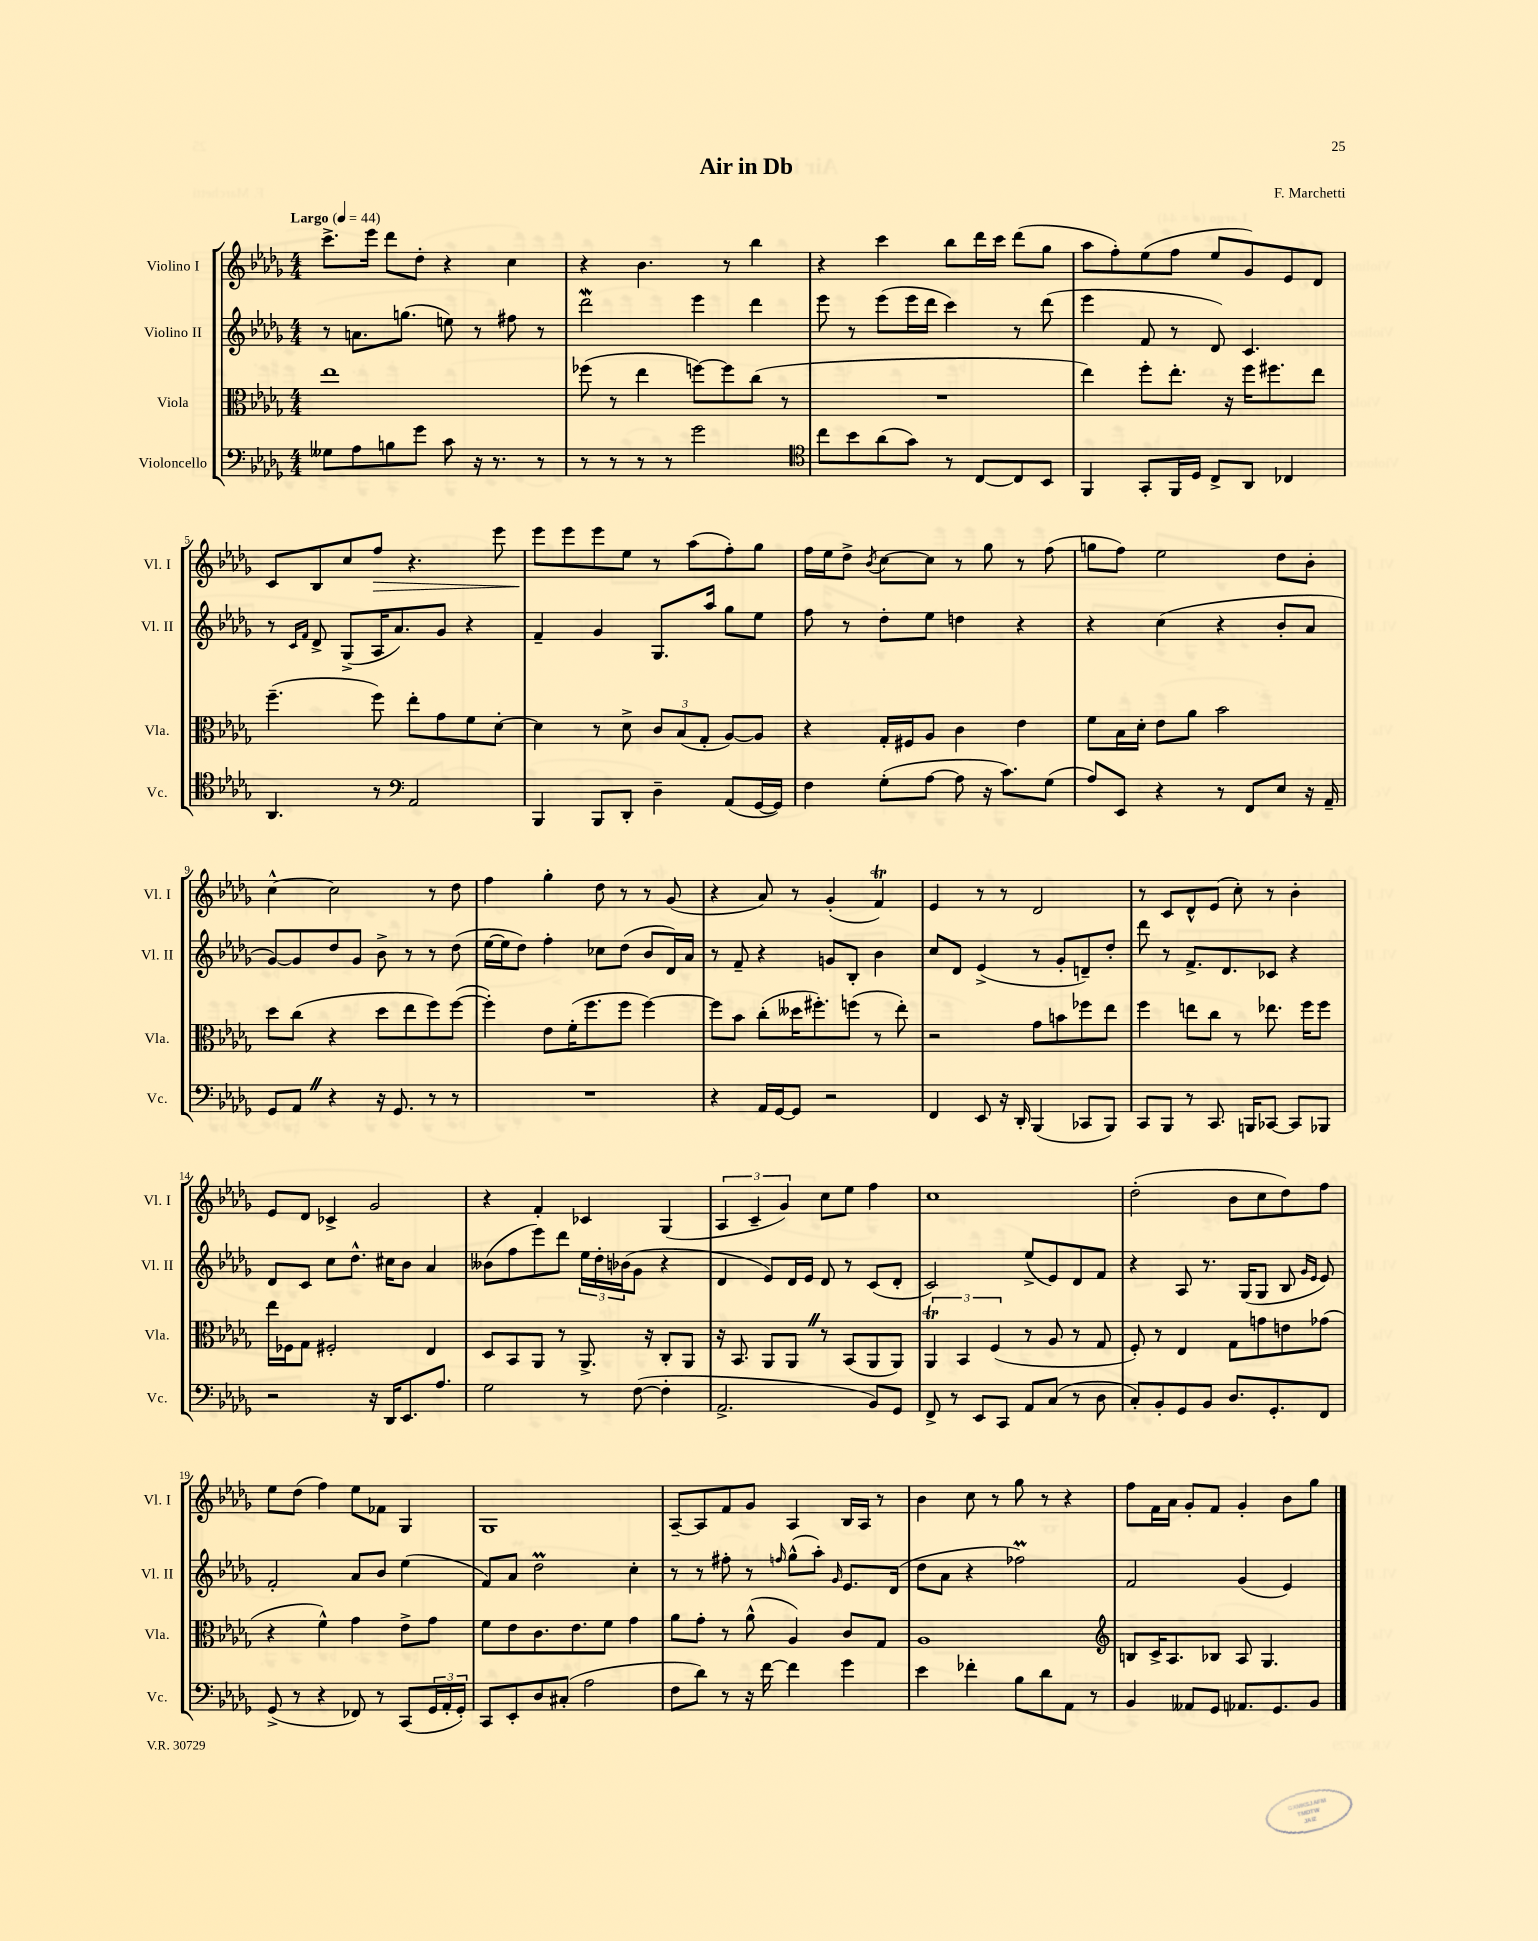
\header { title = "Air in Db" composer = "F. Marchetti" }
<<
\new StaffGroup <<
\new Staff = "s0" \with { instrumentName = "Violino I" shortInstrumentName = "Vl. I" } {
    \clef treble \key des \major \numericTimeSignature \time 4/4 \tempo "Largo" 4 = 44
    c'''8.-> ees'''16 des'''8 des''8-. r4 c''4 |
    r4 bes'4. r8 bes''4 |
    r4 c'''4 bes''8 des'''16 c'''16 des'''8( ges''8 |
    aes''8 f''8-.) ees''8( f''8 ees''8 ges'8) ees'8 des'8 |
    c'8 bes8 c''8 f''8\> r4. ees'''8 |
    ees'''8\! ees'''8 ees'''8 ees''8 r8 aes''8( f''8-.) ges''8 |
    f''16 ees''16 des''8-> \acciaccatura { bes'8 } c''8~ c''8 r8 ges''8 r8 f''8( |
    g''8 f''8) ees''2 des''8 bes'8-. |
    c''4~-^ c''2 r8 des''8 |
    f''4 ges''4-. des''8 r8 r8 ges'8( |
    r4 aes'8) r8 ges'4-.( f'4\trill) |
    ees'4 r8 r8 des'2 |
    r8 c'8 des'8-^ ees'8( c''8-.) r8 bes'4-. |
    ees'8 des'8 ces'4-> ges'2 |
    r4 f'4-. ces'4 ges4( |
    \tuplet 3/2 { aes4 c'4-- ges'4) } c''8 ees''8 f''4 |
    c''1 |
    des''2-.( bes'8 c''8 des''8) f''8 |
    ees''8 des''8( f''4) ees''8 fes'8 ges4 |
    ges1 |
    aes8~-- aes8 f'8 ges'8 aes4 bes16 aes16 r8 |
    bes'4 c''8 r8 ges''8 r8 r4 |
    f''8 f'16 aes'16 ges'8-. f'8 ges'4-. bes'8 ges''8 \bar "|." |
}
\new Staff = "s1" \with { instrumentName = "Violino II" shortInstrumentName = "Vl. II" } {
    \clef treble \key des \major \numericTimeSignature \time 4/4
    r8 a'8. g''8.( e''8) r8 fis''8 r8 |
    des'''2\mordent ees'''4 des'''4 |
    ees'''8 r8 ees'''8( ees'''16 des'''16 c'''4) r8 des'''8( |
    ees'''4 f'8 r8 des'8) c'4. |
    r8 \grace { c'16 f'16 } des'8-> ges8->( aes16 aes'8.) ges'8 r4 |
    f'4-- ges'4 ges8. aes''16 ges''8 ees''8 |
    f''8 r8 des''8-. ees''8 d''4 r4 |
    r4 c''4( r4 bes'8-. aes'8 |
    ges'8~) ges'8 des''8 ges'8 bes'8-> r8 r8 des''8( |
    ees''16~ ees''16 des''8) f''4-. ces''8 des''8( bes'8 des'16) aes'16 |
    r8 f'8-- r4 g'8 bes8-. bes'4 |
    c''8 des'8 ees'4->( r8 ges'8-. d'8--) des''8-. |
    des'''8 r8 f'8.-> des'8. ces'8 r4 |
    des'8 c'8 c''8 des''8.-^ cis''16 bes'8 aes'4 |
    beses'8( f''8 ees'''8) des'''8 \tuplet 3/2 { ees''16 des''16-. bes'16( } ges'8 r4 |
    des'4 ees'8) des'16 ees'16 des'8 r8 c'8( des'8-. |
    c'2) ees''8->( ees'8) des'8 f'8 |
    r4 aes8 r8. ges16( ges8 bes8 \grace { ges'16 ees'16 } ees'8) |
    f'2-. aes'8 bes'8 ees''4( |
    f'8) aes'8 des''2\prall c''4-. |
    r8 r8 fis''8-. r8 \grace { f''16 } ges''8-^( aes''8-.) \grace { ges'16 } ees'8. des'16( |
    des''8 aes'8 r4 fes''2\prall) |
    f'2 ges'4( ees'4) \bar "|." |
}
\new Staff = "s2" \with { instrumentName = "Viola" shortInstrumentName = "Vla." } {
    \clef alto \key des \major \numericTimeSignature \time 4/4
    ees''1 |
    fes''8( r8 ees''4 f''8~) f''8 c''8( r8 |
    R1 |
    ees''4) f''8-. ees''8.-. r16 f''16 fis''8. ees''8 |
    f''4.--( f''8) ees''8-. ges'8 f'8 des'8~-. |
    des'4 r8 des'8-> \tuplet 3/2 { c'8 bes8( ges8-. } aes8~) aes8 |
    r4 ges16-. fis16 aes8 c'4 ees'4 |
    f'8 bes16 des'16-. ees'8 aes'8 bes'2 |
    des''8 c''8( r4 des''8 ees''8 f''8) f''8~( |
    f''4-.) ees'8 f'16-.( f''8. f''8 f''4~) |
    f''8 bes'8 c''8-.( deses''16 fis''8.-.) f''8( r8 ees''8-.) |
    r2 ges'8 b'8 fes''8 ees''8 |
    f''4 e''8 c''8 r8 ees''8. f''16 f''8 |
    ees''16 fes16 ges8 fis2-. ees4 |
    des8 bes,8 aes,8 r8 aes,8.-> r16 c8-. aes,8 |
    r16 bes,8. aes,8 aes,8 \once \override BreathingSign.text = \markup { \musicglyph "scripts.caesura.straight" } \breathe r8 bes,8( aes,8 aes,8) |
    \tuplet 3/2 { aes,4\trill bes,4 f4( } r8 aes8 r8 ges8 |
    f8-.) r8 ees4 ges8 g'8 e'8 ges'8( |
    r4 f'4-^) ges'4 ees'8-> ges'8 |
    f'8 ees'8 c'8. ees'8. f'8 ges'4 |
    aes'8 ges'8-. r8 aes'8-^( aes4) c'8 ges8 |
    aes1 |
    \clef treble b8 c'16-> aes8. bes8 aes8 ges4. \bar "|." |
}
\new Staff = "s3" \with { instrumentName = "Violoncello" shortInstrumentName = "Vc." } {
    \clef bass \key des \major \numericTimeSignature \time 4/4
    geses8 aes8 b8 ges'8 c'8 r16 r8. r8 |
    r8 r8 r8 r8 ges'2 |
    \clef tenor c''8 bes'8 aes'8( ges'8) r8 c8~ c8 bes,8 |
    f,4 ges,8-. f,16 des16 c8-> aes,8 ces4 |
    aes,4. r8 \clef bass aes,2 |
    bes,,4 bes,,8 des,8-. des4-- aes,8( ges,16~ ges,16) |
    f4 ges8-.( aes8~ aes8 r16 c'8.) ges8( |
    aes8) ees,8 r4 r8 f,8 ees8 r16 aes,16-- |
    ges,8 aes,8 \once \override BreathingSign.text = \markup { \musicglyph "scripts.caesura.straight" } \breathe r4 r16 ges,8. r8 r8 |
    R1 |
    r4 aes,16 ges,16~ ges,8 r2 |
    f,4 ees,8 r16 des,16-. bes,,4( ces,8 bes,,8) |
    c,8 bes,,8 r8 c,8. b,,16 ces,8~ ces,8 bes,,8 |
    r2 r16 des,16 ees,8. aes8. |
    ges2 r8 f8~( f4-. |
    aes,2.-> bes,8) ges,8 |
    f,8-> r8 ees,8 c,8 aes,8 c8( r8 des8 |
    c8-.) bes,8-. ges,8 bes,8 des8. ges,8.-. f,8 |
    ges,8->( r8 r4 fes,8) r8 c,8( \tuplet 3/2 { ges,16 aes,16-. ges,16-.) } |
    c,8 ees,8-. des8 cis8-.( aes2 |
    f8 des'8) r8 r16 f'16~ f'4 ges'4 |
    ees'4 fes'4-. bes8 des'8 aes,8 r8 |
    bes,4 aeses,8 ges,8 aes,8. ges,8. bes,8 \bar "|." |
}
>>
>>
